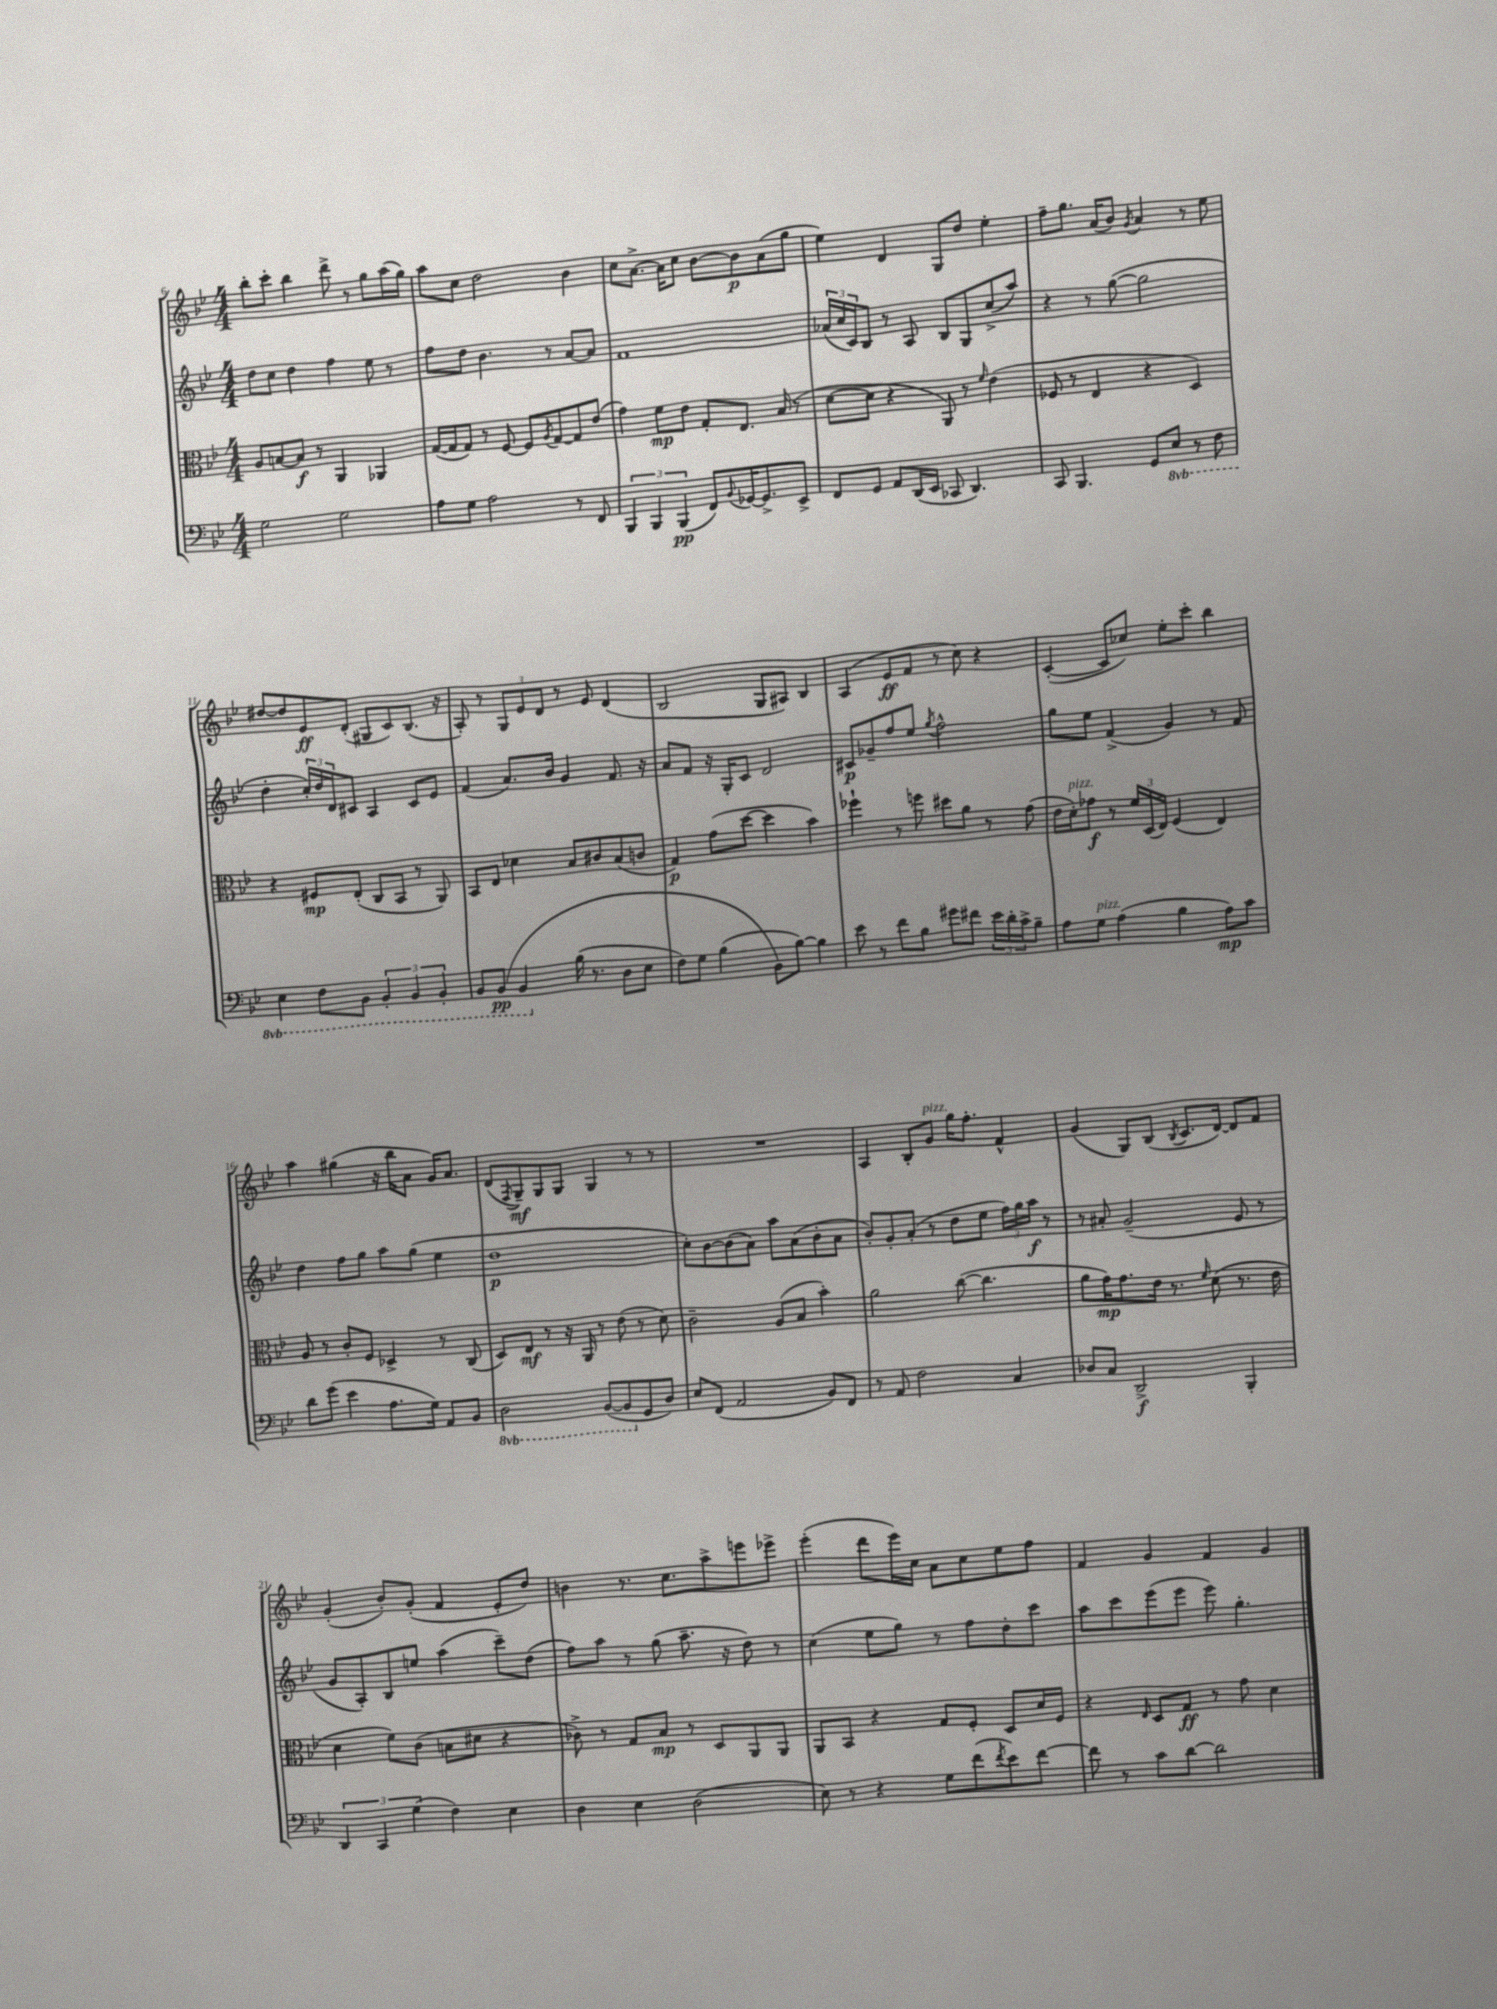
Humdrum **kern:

**kern	**kern	**kern	**kern
*staff4	*staff3	*staff2	*staff1
*clefF4	*clefC3	*clefG2	*clefG2
*k[b-e-]	*k[b-e-]	*k[b-e-]	*k[b-e-]
*M4/4	*M4/4	*M4/4	*M4/4
2G	8A	8dd	8bb-'
.	[8B	8cc	8ccc'
.	8B]	4dd	4bb-
.	8r	.	.
2G	4AA	4ff	8ddd^
.	.	.	8r
.	4AA-	8ee-	8gg
.	.	8r	(16aa
.	.	.	16gg)
=	=	=	=
8A	([16G	8ff	8aa
.	16G]	.	.
8G	8G)	8dd	8cc
2A	8r	4.b-	2dd
.	[8F	.	.
.	8F]	.	.
.	8qA	.	.
.	[8G	8r	.
8r	8G]	[8a	4b-
8FF	(8e-	8a]	.
=	=	=	=
6BBB-	4g)	1f	8cc
.	.	.	[8.a^
6BBB-	.	.	.
.	8f	.	.
.	.	.	16a]
(6BBB-	.	.	.
.	8e-	.	8cc
8FF)	8G'	.	[8b-
8qqBB-	.	.	.
[16GG-	8.E-	.	8b-]
8.GG-^]	.	.	.
.	.	.	(8a
.	(16B-	.	.
8EE-^	8r	.	8gg
=	=	=	=
8FF	[8d	(24a-	4ee-)
.	.	24cc	.
.	.	24c)	.
8GG	8d]	8B-	.
8AA	4r	8r	4d
(16DD	.	8A	.
16EE-	.	.	.
8CC-	8AA)	8B-	8G
4.DD)	8r	8G	8dd
.	16qqf	.	.
.	(4e-	(8cc^	4ee-'
.	.	8aa)	.
=	=	=	=
8CC	8F-	4r	8ff~
4.BBB-	8r	.	8.gg
.	4E-	8r	.
.	.	.	(16a
.	.	([8gg	8b-)
.	.	.	8qg
8GG	4r	2gg]	4a
8EE-	.	.	.
8r	4D)	.	8r
8FF	.	.	8ee-
=	=	=	=
4EE-	4r	4dd'	[8dd#
.	.	.	8dd#]
8FF	8F#	24cc')	8e-
.	.	24dd	.
.	.	24d	.
8BBB-	(8E-'	8c#	(8d'
6BBB-'	8C	4A	8G#
.	8BB-	.	8c)
6BBB-	.	.	.
.	8r	8c#	(8.B-
6BBB-'	.	.	.
.	8AA)	8e-	.
.	.	.	16r
=	=	=	=
8BBB-	8BB-	(4f	8A')
&(8BBB-	8E-	.	8r
4BBB-	4d-	8.a)	12G
.	.	.	12e-
.	.	.	12d
.	.	16b-	.
(16B-	8B-	4g	8r
8.r	.	.	.
.	8c#	.	8e-
8D	(8B-	8.f	(4d
8E-	8c	.	.
.	.	16r	.
=	=	=	=
8F)	4G)	8a	2B-
8G	.	8f	.
(4B-	(8g	16r	.
.	.	16G'	.
.	[8dd	8c	.
8BB-&)	4dd]	2d	8G
[8B-)	.	.	8A#)
4B-]	4b-)	.	4B-
=	=	=	=
8e-	4ff-`	8c#	(4A
8r	.	8g-~	.
8f	8r	8ff	8e-
8B-	8ff	8ee-	8f
.	.	8qgg	.
8g#	8dd#	2ff^^	8r
8f#	8a	.	8cc)
24e-	8r	.	4r
24d'	.	.	.
24c^	.	.	.
8B-~	(8g	.	.
=	=	=	=
8A	16e-	8gg	([4c'
.	16d')	.	.
8G	8g-	8ee-	.
(4A	8r	(4f^	8c]
.	24f	.	8cc-)
.	(24D	.	.
.	24E-)	.	.
4B-	(4F	4g)	8ee-'
.	.	.	8ccc'
8A)	4E-)	8r	4bb-
8c	.	8f	.
=	=	=	=
8d	8A	4dd	4aa
(8g	8r	.	.
4e-	8c'	8ff	(4gg#
.	8F	8gg	.
8.A	4D-^	8aa	16r
.	.	.	16bb-
.	.	(8gg	8a
16G)	.	.	.
8AA	8r	4ee-	16g)
.	.	.	8.a
8BB-	(8C	.	.
=	=	=	=
2DD	8D)	1dd	(8d
.	.	.	8qF
.	8E-	.	8G~)
.	8r	.	8G
.	16r	.	8G
.	16AA	.	.
([8BBB-	8r	.	4G
8BBB-]	(8e-	.	.
8GG	8r	.	8r
8D)	8d)	.	8r
=	=	=	=
8E-	2c~	8cc')	1r
(8FF	.	[8b-	.
2AA	.	(8b-]	.
.	.	8a)	.
.	(8A	8aa	.
.	8B-	(8a	.
8BB-)	4b-')	8b-'	.
8FF	.	8a	.
=	=	=	=
8r	2a	8b-')	4A
8AA	.	8g'	.
2F	.	(8a'	8B-'
.	.	8r	8g
.	([8cc	8dd	16gg
.	.	.	8.ff'
.	4.cc]	8ee-	.
4C	.	24ff)	4f^^
.	.	24gg	.
.	.	24aa	.
.	.	8r	.
=	=	=	=
8D-	8a	8r	(4g
8C	16g)	8a#'	.
.	8.g	.	.
2DD^	.	(2g~	8G)
.	16e-	.	(8B-
.	8.r	.	.
.	.	.	8qB-
.	.	.	8.c
.	16qqf	.	.
.	(8d	.	.
.	.	.	[16d)
4BBB-'	8.r	8e-	8d]
.	.	8r	8f
.	16e-	.	.
=	=	=	=
6DD	4d	8g	(4g'
.	.	8A')	.
6CC	.	.	.
.	8f)	8B-	8b-')
(6G	.	.	.
.	(8c	8ee	(8g'
4F)	8B	(4aa	4f
.	8d#	.	.
4E-	4r	8ccc~)	8e-'
.	.	(8dd	8dd)
=	=	=	=
4D	8c-^)	8ff)	4b
.	8r	8aa	.
4E-	8G	8r	8.r
.	8B-	(8gg	.
.	.	.	8.cc
(2D	8r	8.aa~	.
.	8D	.	8aa^
.	.	16r	.
.	8AA	8dd)	8eee
.	8AA	8r	8eee-^
=	=	=	=
8E-)	8AA	(4cc	(4eee-'
8r	8BB-	.	.
4r	4r	8ee-	8ddd
.	.	8gg)	16eee-)
.	.	.	16cc
8G	8G	8r	8a
(8f	8F'	8ff	8cc
8qf	.	.	.
8e-)	8D	8dd'	8ee-
[8f	16d	8ccc	8ff
.	16F	.	.
=	=	=	=
8f]	4r	8aa	4f
8r	.	8ccc	.
.	16qqE-	.	.
8c	8D	(8eee-	4g
[8d	8G	8eee-	.
2d]	8r	8eee-)	4f
.	8g	4.gg'	.
.	4d	.	4g
==	==	==	==
*-	*-	*-	*-
